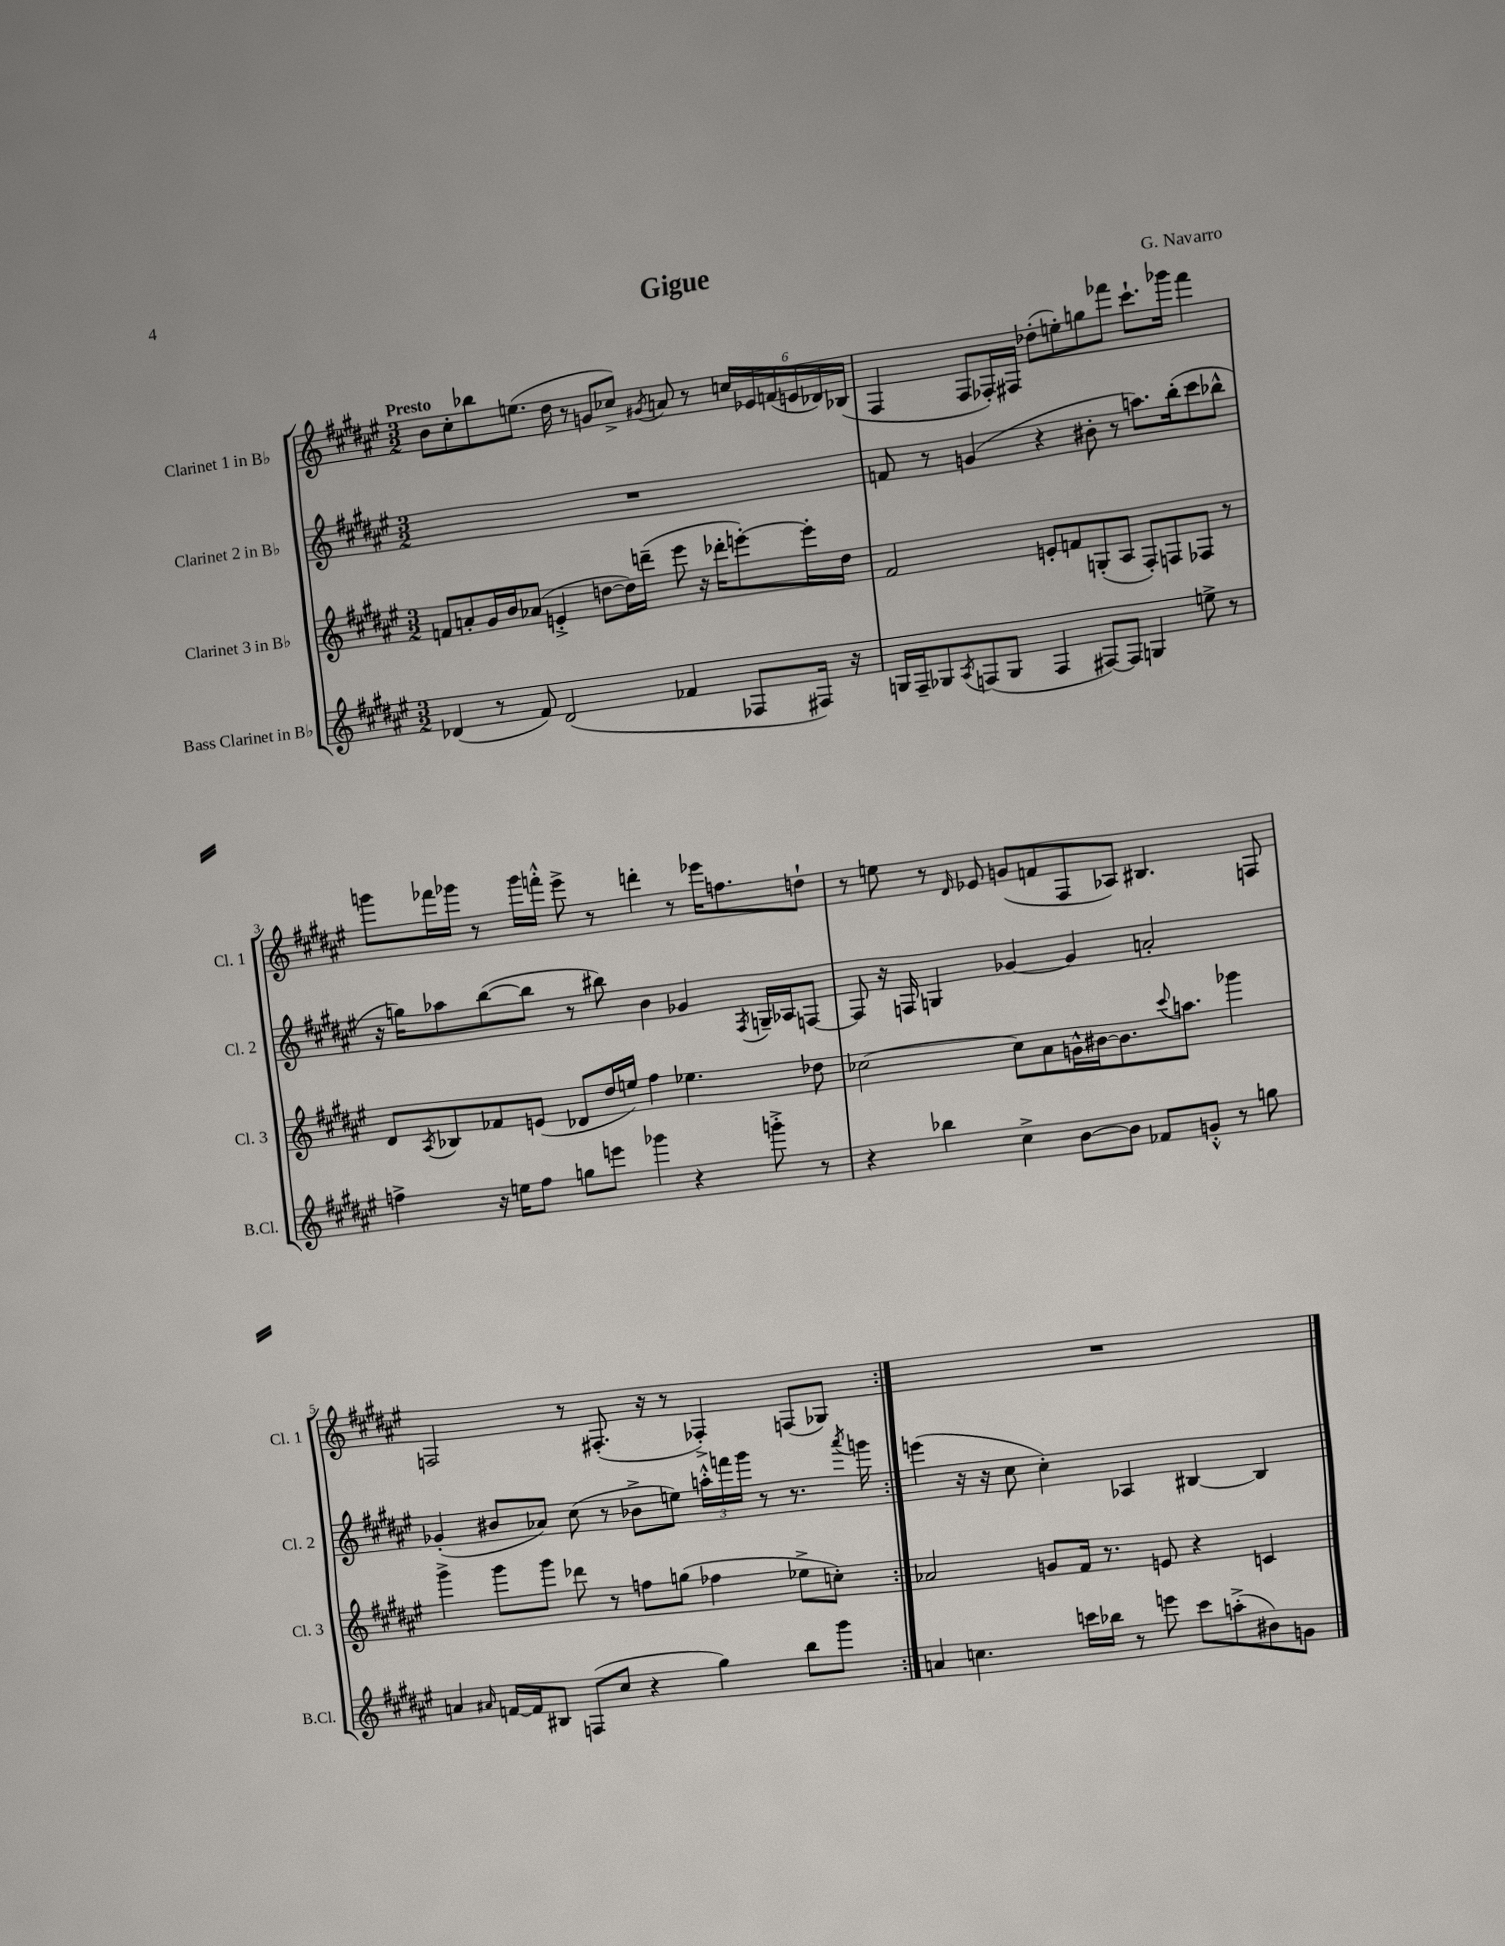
\header { title = "Gigue" composer = "G. Navarro" }
<<
\new StaffGroup <<
\new Staff = "s0" \with { instrumentName = "Clarinet 1 in Bb" shortInstrumentName = "Cl. 1" } {
    \clef treble \key fis \major \numericTimeSignature \time 3/2 \tempo "Presto"
    \repeat volta 2 { b'8 cis''8-. bes''8 e''8.( dis''16 r8 g'8 ces''8->) \acciaccatura { gis'8 } a'8 r8 \tuplet 6/4 { c''16 ees'16 f'16( e'16 des'16) bes16( } |
    fis4 fis8 fes16-.) fis16 des''8-.( e''8-.) g''8 fes'''8 cis'''8.-! ges'''16 fes'''4 |
    g'''8 fes'''16 ges'''16 r8 ges'''16 f'''16-.-^ eis'''8-> r8 d'''4-. r8 ees'''16 f''8. d''8-! |
    r8 e''8 r8 \grace { dis'16 } ees'8 g'8( f'8 fis8 aes8) bis4. f8 |
    f2 r8 fis8.-.( r16 r8 fes4-.->) f8( ges8) | }
    R1. \bar "|." |
}
\new Staff = "s1" \with { instrumentName = "Clarinet 2 in Bb" shortInstrumentName = "Cl. 2" } {
    \clef treble \key fis \major \numericTimeSignature \time 3/2
    \repeat volta 2 { R1. |
    f'8 r8 g'4( r4 bis'8-. r8 a''8.) b''16-.( cis'''8 bes''8-^ |
    r16 g''16) aes''8 b''8~( b''8 r8 bis''8) b'4 ges'4 \acciaccatura { fis8 } g16-- aes16 f8~ |
    f8 r16 f16 g4 ges'4~ ges'4 a'2-. |
    ges'4-.( bis'8 aes'8) cis''8( r8 bes'8-> e''8) \tuplet 3/2 { a''16-.-^ f'''16 gis'''16 } r8 r8. \acciaccatura { ais'''8 } g'''16 | }
    e'''4( r16 r16 cis''8 cis''4-.) aes4 bis4~ bis4 \bar "|." |
}
\new Staff = "s2" \with { instrumentName = "Clarinet 3 in Bb" shortInstrumentName = "Cl. 3" } {
    \clef treble \key fis \major \numericTimeSignature \time 3/2
    \repeat volta 2 { f'8 a'8-. gis'16 b'16 aes'8( e'4-.-> d''8~ d''16) d'''16--( eis'''8 r16 des'''16-. e'''8~-.) e'''16-. d''16 |
    fis'2 e'8-. f'8 g8-.( ais8 fis8-.) f8 fes8 r8 |
    dis'8 \acciaccatura { ais8 } bes8 fes'8 e'8( des'8 dis''16 e''16) fis''4 ees''4. des''8 |
    ces''2~ ces''8 ais'8 g'16-^ bis'16~ bis'8. \appoggiatura { cis'''8 } a''8. ges'''4 |
    gis'''4-> gis'''8 gis'''8 des'''8 r8 f''8 g''8( fes''4 ees''8-> c''8-.) | }
    aes'2 g'8 fis'16 r8. e'8 r4 c'4 \bar "|." |
}
\new Staff = "s3" \with { instrumentName = "Bass Clarinet in Bb" shortInstrumentName = "B.Cl." } {
    \clef treble \key fis \major \numericTimeSignature \time 3/2
    \repeat volta 2 { des'4( r8 fis'8) des'2( fes'4 fes8 fis16) r16 |
    g16 fis16-- ges8 \acciaccatura { ais8 } f8( ges8 f4 fis8~) fis8 g4 e''8-> r8 |
    f''4-> r16 e''16 f''8 g''8 e'''8 ges'''4 r4 g'''8-.-> r8 |
    r4 bes''4 cis''4-> b'8~ b'8 fes'8 g'8-.-^ r8 g''8 |
    a'4 \grace { ais'16 } f'16~ f'16 bis8 f8( cis''8 r4 gis''4) b''8 gis'''8 | }
    a'4 c''4. c'''16 bes''16 r8 e'''8 c'''8 a''8-.->( bis'8) g'8 \bar "|." |
}
>>
>>
